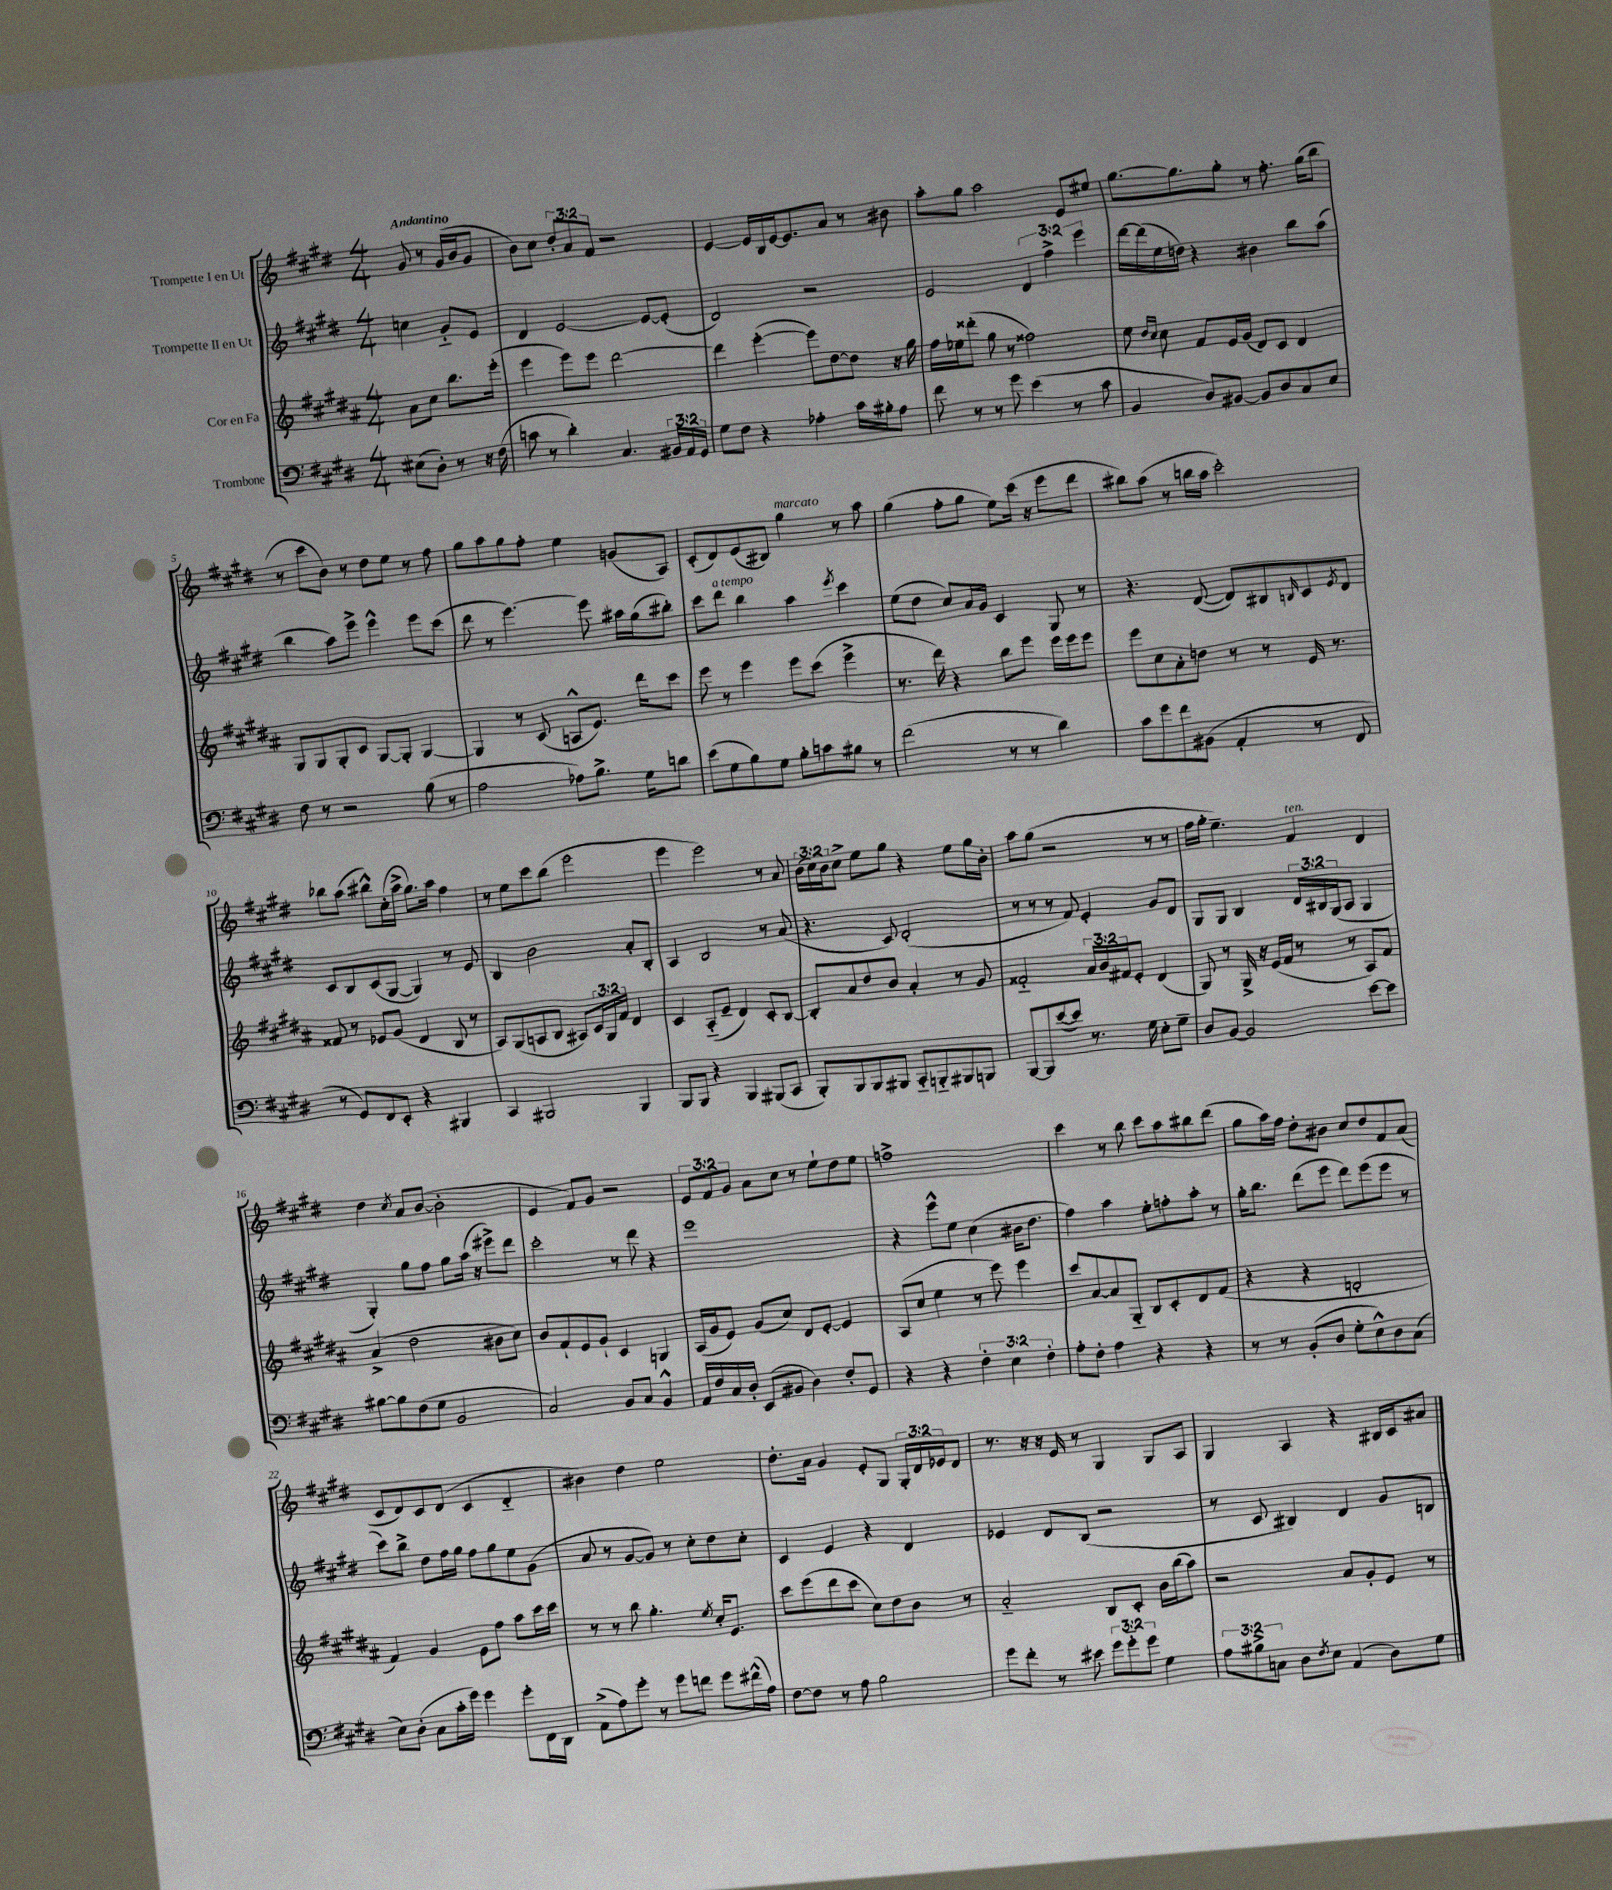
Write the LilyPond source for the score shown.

<<
\new StaffGroup <<
\new Staff = "s0" \with { instrumentName = "Trompette I en Ut" } {
    \clef treble \key e \major \numericTimeSignature \time 4/4 \override Staff.TupletNumber.text = #tuplet-number::calc-fraction-text \partial 2 \tempo "Andantino"
    gis'8 r8 gis'16( b'16 gis'8 |
    b'8) cis''8 \tuplet 3/2 { dis''8-. a'8 fis'8 } r2 |
    e'4~ e'16 b16 e'16~ e'8. a'8 r8 bis'8 |
    a''8-. gis''8 a''2 e'8 eis''8 |
    gis''8.~ gis''8. gis''8-. r8 fis''8.-. gis''16( b''8 |
    r8 cis'''8 b'8) r8 dis''8 e''8 r8 fis''8 |
    gis''8 a''8 gis''8 fis''8-. e''4 g'8( a8) |
    cis'8-.( dis'8) e'8( bis8) gis''4^\markup { \italic "marcato" } r8 a''8 |
    gis''4( fis''8-. gis''8 e''8) cis'''16( r16 e'''8 dis'''8 |
    bis''8) a''8( r8 b''16 a''16 cis'''2-.) |
    bes''8 a''8( bis''8-^) cis''16-.( a''16-> gis''8.) a''16 fis''4 |
    r8 e''8 cis'''8 b''8( e'''2 |
    e'''4 e'''2) r8 a'8 |
    \tuplet 3/2 { b'16( cis''16) b'16 } cis''8-> e''8 gis''8 r4 e''8 gis''16 b'16-. |
    a''8 gis''8( r2 r8 r8 |
    fis''16 gis''16-. e''4.--) fis'4^\markup { \italic "ten." } dis'4 |
    dis''4 \acciaccatura { cis''8 } a'8 b'8~( b'2-. |
    e'4 fis'8) gis'8 r2 |
    \tuplet 3/2 { e'8 fis'8 gis'8 } a'8 cis''8 r8 e''8-! dis''8 e''8 |
    f''1-> |
    cis'''4 r8 b''8 cis'''8 a''8 bis''8 dis'''8( |
    gis''8 a''16) fis''16 dis''8-. bis'8 cis''8 dis''8 fis'8 a'8( |
    cis'8 dis'8) cis'8 dis'8( cis'4 dis'4-_ |
    bis'4) dis''4 e''2 |
    dis''8.-. a'16 gis'4 e'8-. gis8 \tuplet 3/2 { gis16-. dis'16 ees'16 } dis'8 |
    r8. r16 r16 e'16 r8 gis4 gis8 a8 |
    gis4 a4 r4 bis16 cis'16 ais'8 \bar "|." |
}
\new Staff = "s1" \with { instrumentName = "Trompette II en Ut" } {
    \clef treble \key e \major \numericTimeSignature \time 4/4 \override Staff.TupletNumber.text = #tuplet-number::calc-fraction-text \partial 2
    c''4 gis'8-_ e'8 |
    dis'4 e'2~ e'8~ e'8-.( |
    dis'2) r2 |
    e'2 \tuplet 3/2 { dis'4 fis''4-> e'''4 } |
    dis'''16~ dis'''16( e''16 d''16) r4 bis'4 b''8 a''8( |
    b''4 a''8) e'''8-> e'''4-^ e'''8 cis'''8( |
    dis'''8 r8 e'''4.~) e'''8 ais''16 gis''16( bis''8-.) |
    cis'''8 dis'''8^\markup { \italic "a tempo" } b''4 a''4 \acciaccatura { e'''8 } cis'''4 |
    e''8( dis''8 cis''8) a'16 gis'16 cis'4 gis8 r8 |
    r4. dis'8~( dis'8) bis8 \grace { b16 } cis'8 \acciaccatura { e'8 } dis'8 |
    cis'8 b8 cis'8( gis8~ gis4) r8 e'8 |
    b4 b'2 a'8-. b8-. |
    a4 b2 r8 a'8( |
    r4. cis'8) dis'2-.( |
    r8 r8 r8 fis'8) e'4-. gis'8 dis'8 |
    gis8 gis8 b4 \tuplet 3/2 { dis'16 bis16 gis16( } a8 gis4 |
    gis4-.) gis''8 fis''8 gis''8 a''16( r16 eis'''8->) dis'''8 |
    cis'''2-. r8 dis'''8 r4 |
    e'''1 |
    r4 e'''8-^ e''8 cis''4( bis'16 dis''8. |
    fis''4) a''4 e''8-. f''8-. a''8-. r8 |
    gis''16-. b''8. dis'''8( e'''8 dis'''8) e'''8( e'''8 r8 |
    cis'''8) b''8-> dis''8 fis''16 gis''16 fis''8 gis''8 e''8 gis'8( |
    a'8 r8 gis'8~ gis'8) r8 cis''8-. dis''8 cis''8-. |
    cis'4 e'4 r4 dis'4 |
    ees'4 dis'8 b8( r2 |
    r8 cis'8 bis4) dis'4 gis'8 b8 \bar "|." |
}
\new Staff = "s2" \with { instrumentName = "Cor en Fa" } {
    \clef treble \key b \major \numericTimeSignature \time 4/4 \override Staff.TupletNumber.text = #tuplet-number::calc-fraction-text \partial 2
    ais'8 cis''8 b''8. e'''16-.( |
    e'''4 e'''8) e'''8 dis'''2~ |
    dis'''4 e'''4~-.( e'''8) dis''8~ dis''8 r16 gis''16 |
    fis''16 ees''16 disis'''8-.( gis''8 r8 fisis''2) |
    e''8 \grace { dis''16 cis''16 } cis''8 fis'8 e'16 gis'16( dis'8) cis'8 dis'4 |
    gis8 gis8 gis8-. cis'8 gis8~ gis8-. gis4~ |
    gis4 r8 cis'8( a8-^ e'8.) dis'''16 cis'''8 |
    e'''8 r8 e'''4 e'''8 cis'''8( e'''4-> |
    r8. dis'''16) r4 b''8 e'''8 e'''16 e'''16 e'''8 |
    e'''8 cis''8 ais'8-. d''8 r8 r8 e'16 r8. |
    fisis'8 r8 ees'8 gis'8( dis'4 b8 r8 |
    ais8) gis8( a8 b8 ais8) \tuplet 3/2 { cis'16 gis16 fis'16 } dis'4 |
    cis'4 ais8-_( e'8-- dis'4) cis'8-. b8~ |
    b8-. ais'8 dis''8 b'8 ais'4-. r8 gis'8 |
    fisis'2-_ \tuplet 3/2 { ais'16 b'16 fis'16 } e'8-. dis'4( |
    gis8) r8 gis16-> r16 e'16( fis'16 r8 r8 ais8) fis'8 |
    ais'4->( dis''2 bis'8 cis''8) |
    b'8 fis'8-! e'8 gis'8-! cis'4 g4 |
    ais16( gis'16 e'8) gis'8( cis''8) dis'8 e'8~-. e'4 |
    ais8( cis''8 e''4 r8 e'''8) e'''4 |
    cis'''8 ais'8~ ais'8 gis8-_ b8 cis'8-. dis'8 fis'8( |
    r4 r4 d'2-. |
    fis'4) gis'4 e'8 fis''8 ais''8 cis'''16 cis'''16 |
    r8 r8 b''8 gis''4.-. \acciaccatura { e''8 } cis''16-. e'8. |
    cis'''8 e'''8( dis'''8 cis'''8 cis''8) dis''8 b'8 r8 |
    ais'2-_ b8 cis'8-. b'16 b''16( ais''8) |
    r2 ais'8 gis'8-. e'8 r8 \bar "|." |
}
\new Staff = "s3" \with { instrumentName = "Trombone" } {
    \clef bass \key e \major \numericTimeSignature \time 4/4 \override Staff.TupletNumber.text = #tuplet-number::calc-fraction-text \partial 2
    eis8( dis8-.) r8 r16 fis16( |
    c'8 r8 dis'4-.) cis4. \tuplet 3/2 { bis,16 a,16 gis,16 } |
    gis8 fis8 r4 aes4-. cis'16 bis16-. aes8 |
    fis'8 r8 r8 gis'8 e'4( r8 cis'8 |
    b,4 dis8) bis,8~ bis,8 dis8 cis8 e8 |
    fis8 r8 r2 b8( r8 |
    a2 aes8) b8.-> gis16 d'8 |
    e'8( gis8 b8) gis8 b8-. c'8 bis8 r8 |
    fis'2( r8 r8 dis'4) |
    cis'8 gis'8 fis'8 bis,8( a,4-. r8 fis,8 |
    r8 gis,8) fis,8 e,8-. r4 bis,,4 |
    cis,4 bis,,2 bis,,4 |
    b,,8 b,,8 r4 b,,4 bis,,8( cis,8 |
    b,,8-.) b,,8 b,,8 bis,,8 cis,8-_ b,,8-_ bis,,8 b,,8 |
    b,,8~ b,,8 e'8~( e'8) r8. gis16 e8-. gis8-- |
    dis8 b,8~ b,2 e'8~ e'8 |
    bis8~ bis8 fis8( gis8 b,2 |
    cis2) b,8 cis8 b,4-^ |
    a,16 fis16 cis16 dis16-. e,8( bis,8 dis4) fis8-. gis,8 |
    r4 r4 \tuplet 3/2 { fis4-. e4 fis4-. } |
    a8-. fis8-. a4 r4 r4 |
    r8 r8 b,8-.( dis8 gis8-. e8-^) dis8 cis8( |
    e8) dis8-.( cis8 cis'16-. gis'16) gis'4 gis'8-. fis,16 dis,16 |
    a,8->( a8) gis'8-. r8 gis'8 f'8 gis'8 fis'16-^( a16) |
    fis8~ fis8 r8 a8 b2 |
    gis'8 fis'8-. r8 eis'8 \tuplet 3/2 { gis'8 gis'8-_ gis'8 } gis4 |
    \tuplet 3/2 { a8 bis8-> c8 } dis8 \acciaccatura { fis8 } e8 a,4( dis8) gis8 \bar "|." |
}
>>
>>
